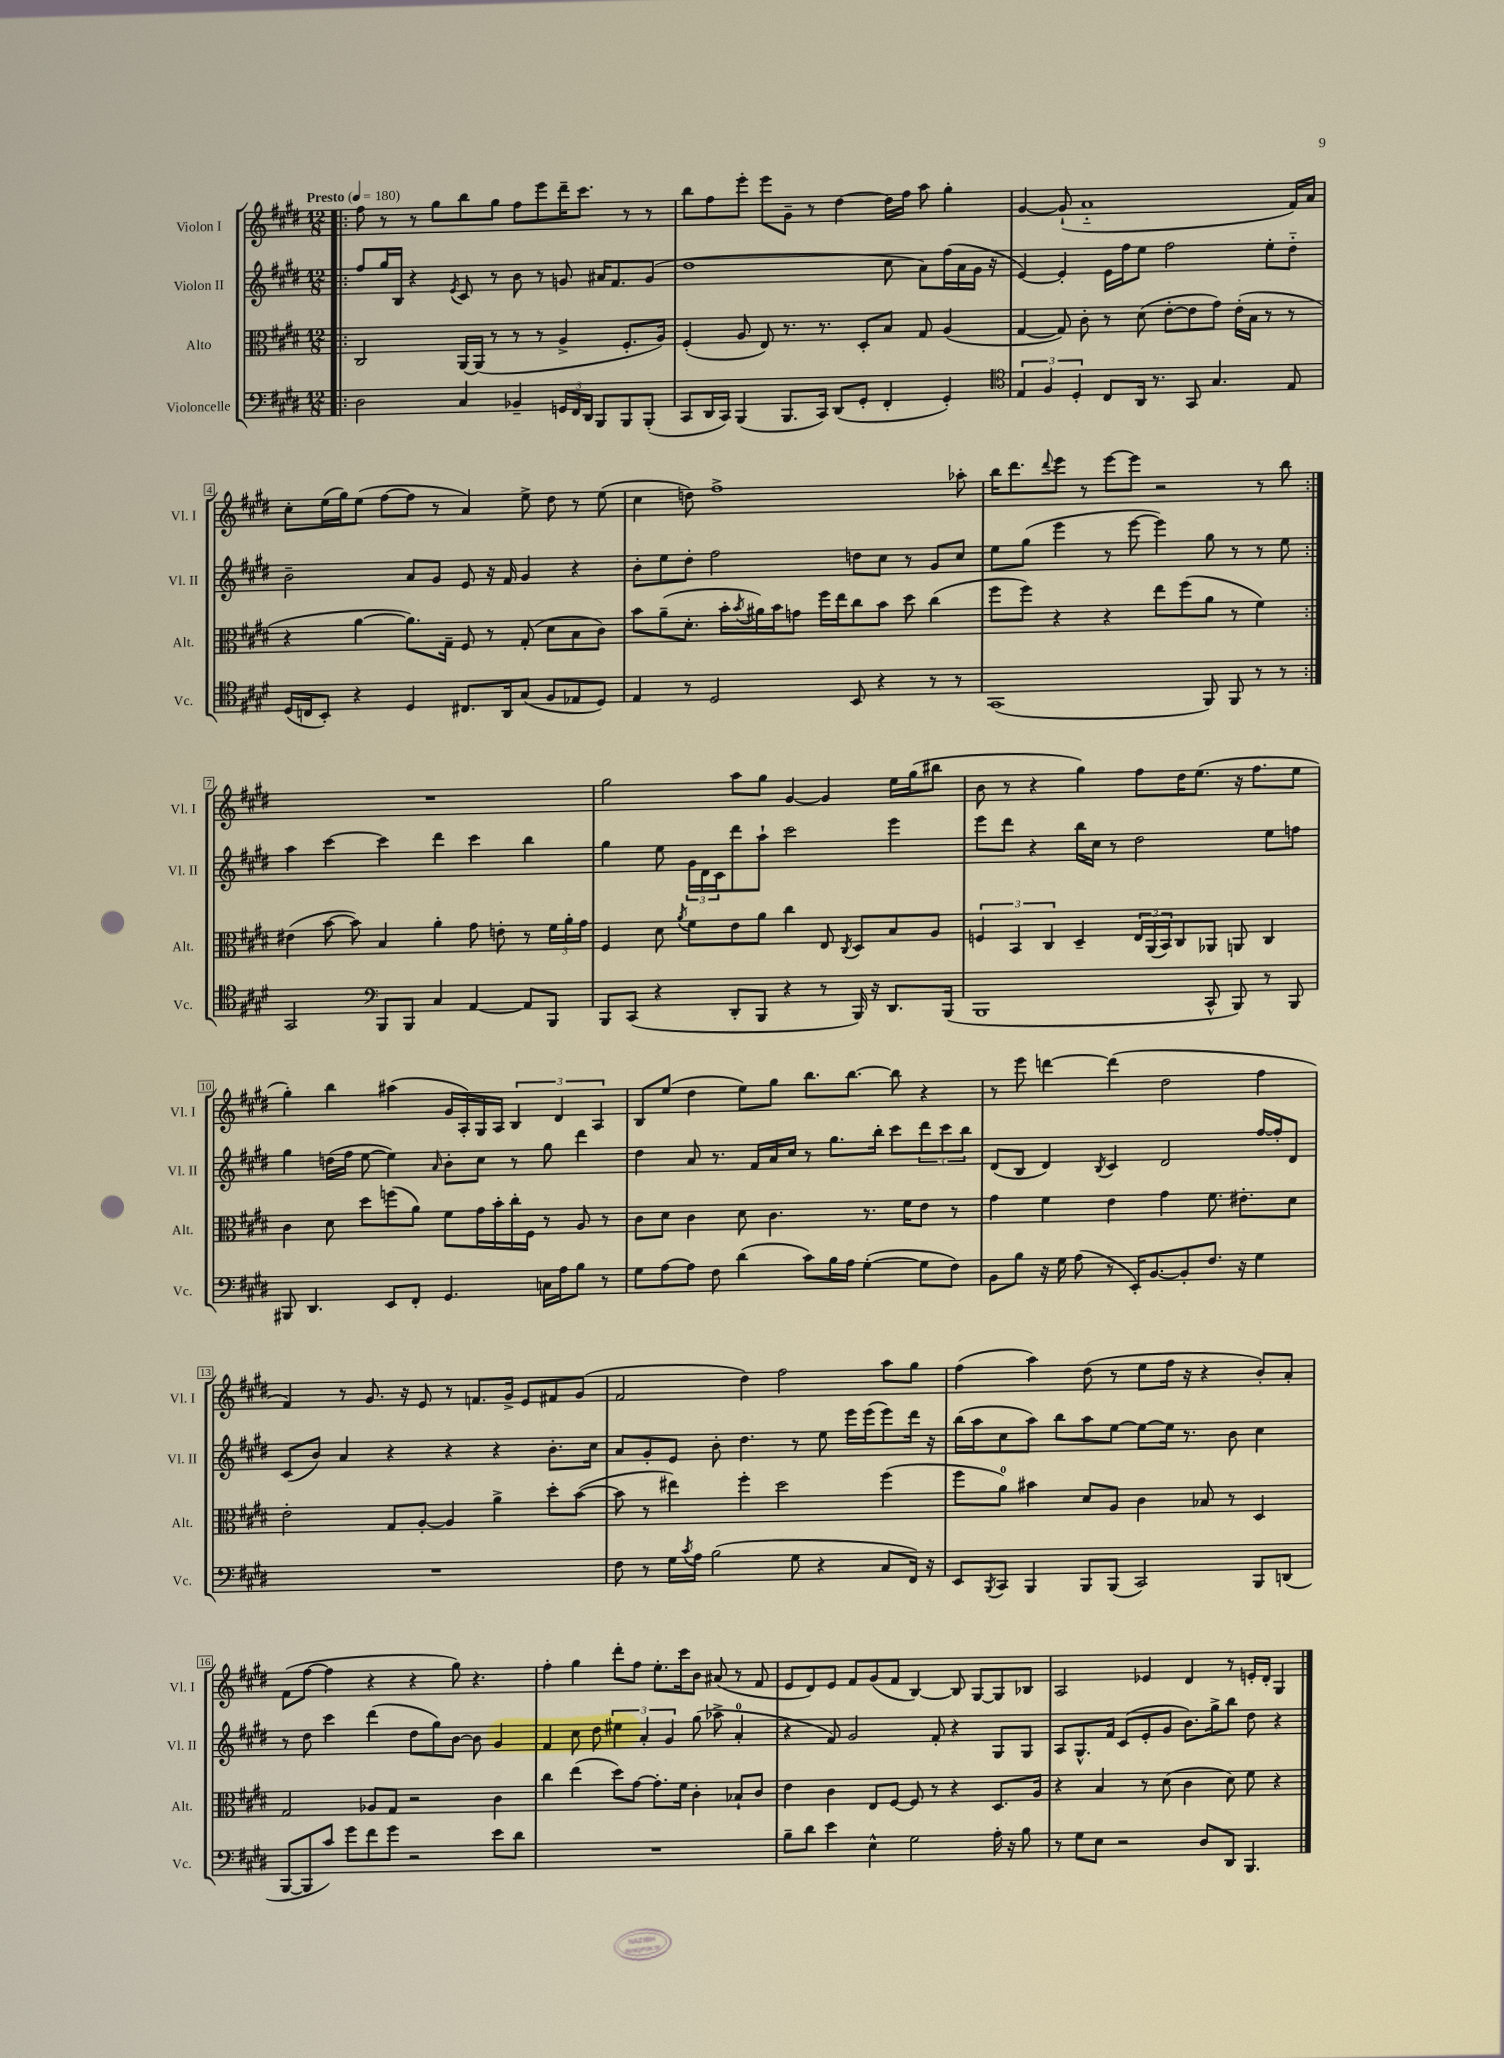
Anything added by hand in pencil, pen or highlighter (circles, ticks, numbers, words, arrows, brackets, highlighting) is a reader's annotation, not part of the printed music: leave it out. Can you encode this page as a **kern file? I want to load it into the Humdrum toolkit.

**kern	**kern	**kern	**kern
*staff4	*staff3	*staff2	*staff1
*clefF4	*clefC3	*clefG2	*clefG2
*k[f#c#g#d#]	*k[f#c#g#d#]	*k[f#c#g#d#]	*k[f#c#g#d#]
*M12/8	*M12/8	*M12/8	*M12/8
*MM180	*MM180	*MM180	*MM180
=!|:	=!|:	=!|:	=!|:
2D#	2C#	8ff#	8ff#
.	.	16gg#	8r
.	.	16B	.
.	.	4r	8r
.	.	.	8gg#
.	.	8qe	.
4C#	[16AA	8c#	8bb
.	(16AA]	.	.
.	8r	8r	8gg#
4BB-~	8r	8b	8ff#
.	8r	8r	8eee
24GG	4A^	8g	16ddd#~
24FF#	.	.	.
.	.	.	8.ccc#
24DD#	.	.	.
8BBB	.	16a#	.
.	.	8.f#	.
8BBB	8.F#'	.	8r
(8BBB'	.	(8g	8r
.	16A)	.	.
=	=	=	=
8CC#	(4F#'	1dd#	8bb
16DD#	.	.	8ff#
16CC#)	.	.	.
(4BBB	8A	.	8eee'
.	8E)	.	8eee
8.BBB	8.r	.	8g#~
.	.	.	8r
16CC#)	8.r	.	.
(8DD#	.	.	[4dd#
8GG#'	8D#'	.	.
4FF#'	8B	8cc#	16dd#]
.	.	.	16ff#
.	8G#	8a)	8aa
4GG#')	(4A	(16ff#	4gg#'
.	.	16a	.
.	.	16g#	.
.	.	16r	.
=	=	=	=
*clefC4	*	*	*
6E	[4G#	[4e)	[4g#
6F#	.	.	.
.	8G#])	4e']	(8g#`]
6D#'	.	.	.
.	8c#'	.	1a'~
8C#	8r	16e	.
.	.	16ff#	.
16AA	(8d#	8ee	.
8.r	.	.	.
.	[8e'	2ff#	.
8GG#	8e]	.	.
4.G#	8g#)	.	.
.	(16e'	.	.
.	16B	.	.
.	8r	8ee'	.
8E	8r	8dd#'~	16f#)
.	.	.	16a
=	=	=	=
(16D#	4r	2b~	8cc#'
16C	.	.	.
8BB')	.	.	(16ee
.	.	.	16gg#)
4r	[4a	.	(8ee
.	.	.	[8ff#
4D#	8.a])	8a	8ff#]
.	.	8g#	8r
.	16G#~	.	.
8.C#	8F#	8e	4a)
.	8r	16r	.
16AA	.	16f#	.
(8G#	(8G#'	4g#	8ee^
8F#	8d#	.	8dd#
8E-	8B	4r	8r
8D#)	8c#)	.	(8ee
=	=	=	=
4E	8b	8b'	4cc#
.	(8a~	8ee	.
8r	8.d#'	8dd#'	8dd)
2D#	.	2ff#	1ff#^
.	16b'	.	.
.	8qb	.	.
.	16a#)	.	.
.	16b	.	.
.	8g	.	.
.	16ff#	.	.
.	16ee	.	.
8BB	8cc#	8dd	.
4r	8b	8cc#	.
.	8dd#	8r	.
8r	(4cc#	8g#	.
8r	.	8cc#	8aa-'
=	=	=	=
(1GG#	8ff#	8ee	16bb
.	.	.	8.ddd#
.	8ff#)	(8gg#	.
.	.	.	8qqddd#
.	4r	4eee	8eee
.	.	.	8r
.	4r	8r	[8eee
.	.	[8eee	8eee]
.	8ee	4eee])	2r
.	(8ff#	.	.
8FF#)	8a	8gg#	.
8FF#	8r	8r	.
8r	4f#)	8r	8r
8r	.	8ee	8bb
=:|!	=:|!	=:|!	=:|!
2GG#	(4e#	4aa	1.r
.	[8b	[4ccc#	.
.	8b])	.	.
*clefF4	*	*	*
8BBB	4B	4ccc#]	.
8BBB	.	.	.
4C#	4a'	4ddd#	.
[4AA	8g#	4ccc#	.
.	8e'	.	.
8AA]	8r	4bb	.
8BBB	24f#	.	.
.	24a'	.	.
.	24g#	.	.
=	=	=	=
8BBB	4F#	4gg#	2gg#
(8CC#	.	.	.
4r	8d#	8ee	.
.	8qa	.	.
.	8f#	24g#	.
.	.	24d#	.
.	.	24c#	.
8DD#'	8e	8ddd#	8aa
8BBB	8a	8aa`	8gg#
4r	4cc#	2ccc#	[4g#
8r	8E	.	4g#]
.	8qC#	.	.
16BBB)	8D#	.	.
16r	.	.	.
8.DD#	8B	4eee	16ee
.	.	.	(16gg#
.	8A	.	8bb#
(16BBB	.	.	.
=	=	=	=
1BBB	6F	8eee	8b
.	.	8ddd#	8r
.	6BB	.	.
.	.	4r	4r
.	6C#	.	.
.	4D#~	16bb	4gg#)
.	.	16cc#	.
.	.	8r	.
.	24E	2dd#	8ff#
.	(24AA	.	.
.	24BB)	.	.
.	8C#	.	16dd#
.	.	.	(8.ee
8CC#^^	8AA-	.	.
8BBB)	8AA	.	16r
.	.	.	8.ff#
8r	4C#	8ee	.
8BBB	.	8ff	8ee
=	=	=	=
8BBB#	4c#	4gg#	4gg#')
4.DD#	.	.	.
.	8d#	(16dd	4bb
.	.	16ff#	.
.	8dd#	[8ee	.
8EE	(8ff	4ee])	(4aa#
8FF#'	8a)	.	.
.	.	16qqa	.
4.GG#	8f#	8b'	16g#
.	.	.	16A')
.	16g#	8cc#	16G#
.	16b'	.	16A
.	16cc#'	8r	6B
.	16F#	.	.
16C	8r	8gg#	.
.	.	.	6d#
16A	.	.	.
8B	8A	4ddd#	.
.	.	.	6A
8r	8r	.	.
=	=	=	=
8G#	8c#	4dd#	8B
[8A	8d#	.	(8ee
8A]	4c#	8a	4dd#
8F#	.	8.r	.
(4d#	8d#	.	8ee)
.	.	16f#	.
.	4.c#	16a	8gg#
.	.	16cc#	.
8c#)	.	8r	8.bb
16B	.	8.gg#	.
16A	.	.	[8.bb
([4G#'	8.r	.	.
.	.	16bb'	.
.	.	8ccc#	8bb]
.	16f#	.	.
8G#]	8e	12ddd#	4r
.	.	12ccc#	.
8F#)	8r	.	.
.	.	12bb	.
=	=	=	=
8BB	4g#	(8d#	8r
8B	.	8B	8eee
16r	4f#	4d#)	[4ddd
16G#	.	.	.
(8A	.	.	.
.	.	8qB	.
8r	4e	4c#	(4ddd]
16EE')	.	.	.
[8.BB	.	.	.
.	4g#	2d#	2dd#
8BB']	.	.	.
8.F#	8.f#	.	.
16r	8.e#'	.	.
4G#	.	[16ff#	4ff#
.	.	16ff#']	.
.	8d#	8d#	.
=	=	=	=
1.r	2e'	(8c#	4f#)
.	.	8b)	.
.	.	4a	8r
.	.	.	8.g#
.	8G#	4r	.
.	.	.	16r
.	[8A'	.	8e
.	4A]	4r	8r
.	.	.	8.f
.	4a^	4r	.
.	.	.	16g#^
.	.	.	8e
.	8dd#'	8.b'	8f#
.	([8b	.	(8g#
.	.	16cc#	.
=	=	=	=
8F#	8b]	8a	2f#
8r	8r	8g#'	.
16G#	4ee#)	8e	.
8qc#	.	.	.
16A	.	.	.
(2B	.	8b'	.
.	4ff#'	4.dd#	4dd#)
.	2dd#	.	2ff#
8G#	.	8r	.
4r	.	8ee	.
.	.	16eee	.
.	.	(16eee	.
8C#	(4ff#	8eee)	8aa
16FF#)	.	16ddd#	8gg#
16r	.	16r	.
=	=	=	=
8EE	8ff#	(16bb	(4ff#
.	.	16aa	.
8qBBB	.	.	.
8CC#	8a)	8cc#	.
4BBB	4b#	8aa)	4aa)
.	.	8bb	.
8BBB	8d#	8aa	(8dd#
(8BBB	8A	[8ee	8r
2CC#)	4c#	8ee_	8ee
.	.	16ee]	16ff#
.	.	8.r	16r
.	8B-	.	4r
.	8r	8b	.
8BBB	4D#	4cc#	8b')
(8DD	.	.	8a'
=	=	=	=
[8BBB	2G#	8r	(8f#
8BBB]	.	8dd#	[8ff#
8c#)	.	4ccc#	4ff#]
8g#	.	.	.
8f#	8A-	(4ddd#	4r
8g#	8G#	.	.
2r	2r	8dd#	4r
.	.	8gg#)	.
.	.	[8b	8gg#)
.	.	8b]	4.r
8e	4c#	4g#	.
8d#	.	.	.
=	=	=	=
1.r	4cc#	4f#	4ff#'
.	(4ee	8cc#	4gg#
.	.	8dd#	.
.	8dd#)	6ee#	8ddd#'
.	[8g#	.	8ff#
.	.	6a'	.
.	8.g#']	.	8.ee'
.	.	6g#	.
.	16f#	.	16ccc#
.	4c#'	(8gg#	8b
.	.	8aa-^	(8a#
.	8B-`	4a'	8r
.	8c#	.	8f#
=	=	=	=
8B~	4e	4r	8e
8d#	.	.	8d#)
4e	4c#	8f#)	8e
.	.	2g#	8f#
4E^^	8E	.	(8g#
.	[8F#	.	8f#
2G#	8F#]	.	[4B)
.	8r	8f#'	.
.	4r	4r	8B]
.	.	.	[8G#
16A'	8.D#	8G#	8G#]
16r	.	.	.
8B	.	8G#	8B-
.	16A	.	.
=	=	=	=
8r	4r	8A	2A
8G#	.	8.G#^^	.
8E	4B	.	.
.	.	16f#	.
2r	.	(8c#	.
.	8r	8e'	4e-
.	(8d#	8g#	.
.	4c#	8.b)	4d#
8D#	.	.	.
.	.	16gg#^	.
8DD#	8d#)	8bb	8r
4.BBB	8f#	8dd#	16e'
.	.	.	16d#'
.	4r	4r	4G#
==	==	==	==
*-	*-	*-	*-
